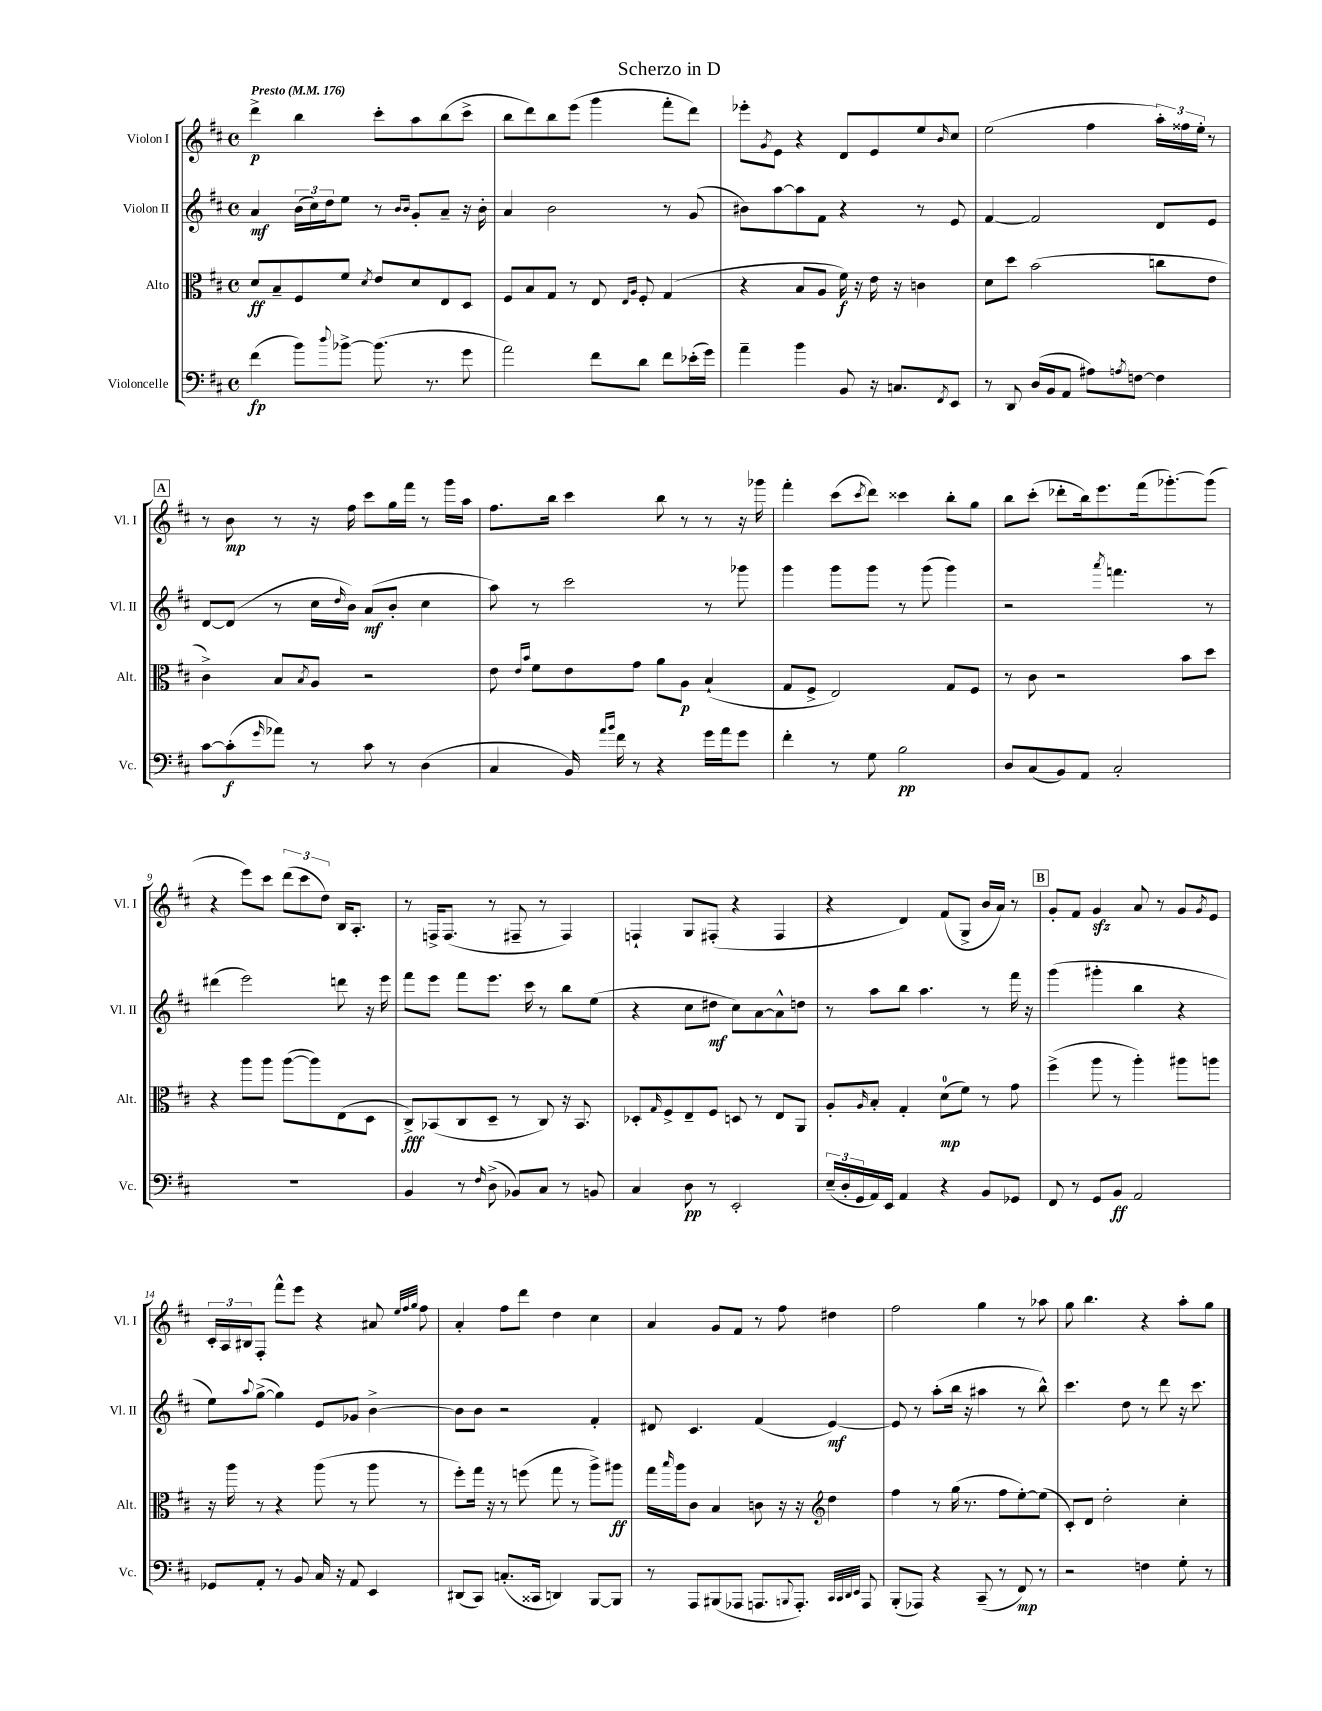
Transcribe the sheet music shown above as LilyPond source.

\header { title = "Scherzo in D" }
<<
\new StaffGroup <<
\new Staff = "s0" \with { instrumentName = "Violon I" shortInstrumentName = "Vl. I" } {
    \clef treble \key d \major \defaultTimeSignature \time 4/4 \tempo "Presto" 4 = 176
    d'''4->\p b''4 cis'''8-. a''8 b''8( cis'''8-> |
    b''8 d'''8) b''8 e'''8( g'''4 fis'''8-. d'''8) |
    ees'''8-. \acciaccatura { g'8 } e'8 r4 d'8 e'8 e''8 \grace { b'16 } cis''8 |
    e''2( fis''4 \tuplet 3/2 { a''16-.) fisis''16 e''16-. } r8 |
    \mark \markup { \box "A" } r8 b'8\mp r8 r16 fis''16 cis'''8 g''16 fis'''16 r8 g'''16 a''16 |
    fis''8. b''16 cis'''4 b''8 r8 r8 r16 ges'''16 |
    fis'''4-. cis'''8( \acciaccatura { cis'''8 } d'''8) cisis'''4 b''8-. g''8 |
    b''8 cis'''8-.( des'''8-. b''16) e'''8. fis'''16( ges'''8.~-.) ges'''8( |
    r4 e'''8) cis'''8 \tuplet 3/2 { d'''8( cis'''8 d''8) } b16 a8.-. |
    r8 f16-> f8.( r8 fis8-- r8 fis4) |
    f4-! g8 fis8-.( r4 fis4 |
    r4 d'4) fis'8( g8-> b'16 a'16) r8 |
    \mark \markup { \box "B" } g'8-. fis'8 g'4\sfz a'8 r8 g'8 \acciaccatura { g'8 } e'8 |
    \tuplet 3/2 { cis'16-. a16 bis16 } fis8-. fis'''8-^ e'''8 r4 ais'8 \grace { e''32 fis''32 g''32 } fis''8 |
    a'4-. fis''8 d'''8 d''4 cis''4 |
    a'4 g'8 fis'8 r8 fis''8 dis''4 |
    fis''2 g''4 r8 aes''8 |
    g''8 b''4. r4 a''8-. g''8 \bar "|." |
}
\new Staff = "s1" \with { instrumentName = "Violon II" shortInstrumentName = "Vl. II" } {
    \clef treble \key d \major \defaultTimeSignature \time 4/4
    a'4\mf \tuplet 3/2 { b'16( cis''16) d''16 } e''8 r8 \grace { b'16 b'16 } g'8-. a'8-- r16 b'16-. |
    a'4 b'2 r8 g'8( |
    bis'8) a''8~ a''8 fis'8 r4 r8 e'8 |
    fis'4~ fis'2 d'8 e'8 |
    \mark \markup { \box "A" } d'8~ d'8( r8 cis''16 \grace { d''16 } b'16) a'8\mf( b'8-. cis''4 |
    a''8) r8 cis'''2 r8 ges'''8 |
    g'''4 g'''8 g'''8 r8 g'''8( g'''4) |
    r2 \acciaccatura { a'''8 } f'''4. r8 |
    dis'''4( e'''2) d'''8 r16 e'''16 |
    fis'''8 e'''8 fis'''8 e'''8. cis'''16 r8 b''8 e''8( |
    r4 cis''8 dis''8\mf cis''8) a'8~ a'8-^ d''8 |
    r8 a''8 b''8 a''4. r8 fis'''16 r16 |
    \mark \markup { \box "B" } g'''4( gis'''4-. b''4 r4 |
    e''8) \appoggiatura { a''8 } g''8~->( g''4) e'8 ges'8 b'4~-> |
    b'8 b'8 r2 fis'4-. |
    dis'8 cis'4. fis'4( e'4~\mf) |
    e'8 r8 a''8-.( b''16 r16 ais''4 r8 b''8-^) |
    cis'''4. d''8 r8 d'''8 r16 cis'''8. \bar "|." |
}
\new Staff = "s2" \with { instrumentName = "Alto" shortInstrumentName = "Alt." } {
    \clef alto \key d \major \defaultTimeSignature \time 4/4
    d'8\ff b8-- fis8 fis'8 \acciaccatura { d'8 } e'8 d'8 e8 d8 |
    fis8 b8 g8 r8 e8 \grace { e16 a16 } fis8-. g4( |
    r4 b8 a8 fis'16\f) r16 e'16 r16 c'4 |
    d'8 d''8 b'2( c''8 e'8 |
    \mark \markup { \box "A" } cis'4->) b8 \acciaccatura { b8 } a8 r2 |
    e'8 \grace { e'16 b'16 } fis'8 e'8 g'8 a'8 a8\p b4-!( |
    g8 fis8-> e2) g8 fis8 |
    r8 cis'8 r2 b'8 d''8 |
    r4 a''8 a''8 a''8~( a''8) e8( d8 |
    cis8->\fff) bes,8( cis8 d8-- r8 cis8) r16 bes,8. |
    des8-. \grace { g16 } fis8-> e8-- fis8 d8 r8 e8 a,8 |
    a8-. \grace { a16 } b8-. g4-. d'8-0\mp( fis'8) r8 g'8 |
    \mark \markup { \box "B" } fis''4->( a''8 r8 a''4-.) ais''8 a''8 |
    r16 a''16 r8 r4 a''8( r8 a''8 r8 |
    fis''8-.) g''16 r16 r8 f''8( g''8 r8 a''8->) ais''8\ff |
    g''16 \grace { b''16 } a''16 cis'8 b4 c'8 r16 r16 \clef treble d''4 |
    fis''4 r8 g''16( r8. fis''8 e''8~-.) e''8( |
    cis'8-.) d'8 d''2-. cis''4-. \bar "|." |
}
\new Staff = "s3" \with { instrumentName = "Violoncelle" shortInstrumentName = "Vc." } {
    \clef bass \key d \major \defaultTimeSignature \time 4/4
    fis'4\fp( b'8) \appoggiatura { d''8 } bes'8~-> bes'8.( r8. g'8 |
    a'2) fis'8 d'8 fis'8 ees'16-.( g'16) |
    a'4-- b'4 b,8 r16 c8. \acciaccatura { fis,8 } e,8 |
    r8 d,8 d16( b,16 a,8 ais8) \acciaccatura { a8 } f8~ f4 |
    \mark \markup { \box "A" } cis'8~ cis'8-.\f( \grace { g'16 } aes'8) r8 cis'8 r8 d4( |
    cis4 b,16) \grace { a'16 b'16 } fis'16 r8 r4 g'16 a'16 g'8 |
    fis'4-. r8 g8 b2\pp |
    d8 cis8( b,8) a,8 cis2-. |
    R1 |
    b,4 r8 \grace { fis16 } d8->( bes,8) cis8 r8 b,8 |
    cis4 d8\pp r8 e,2-. |
    \tuplet 3/2 { e16--( d16-. g,16 } a,16) e,16 a,4 r4 b,8 ges,8 |
    \mark \markup { \box "B" } fis,8 r8 g,8 b,8\ff a,2 |
    ges,8 a,8-. r8 b,8 cis16 r16 a,8 e,4 |
    dis,8( cis,8) c8.-.( cisis,16 d,4) b,,8~ b,,8 |
    r8 a,,8 bis,,8( aes,,8 a,,8. \appoggiatura { b,,8 } a,,8.-.) \grace { cis,32 cis,32 d,32 e,32 } a,,8 |
    b,,8-.( aes,,8) r4 cis,8--( r8 fis,8\mp) r8 |
    r2 f4 g8-. r8 \bar "|." |
}
>>
>>
